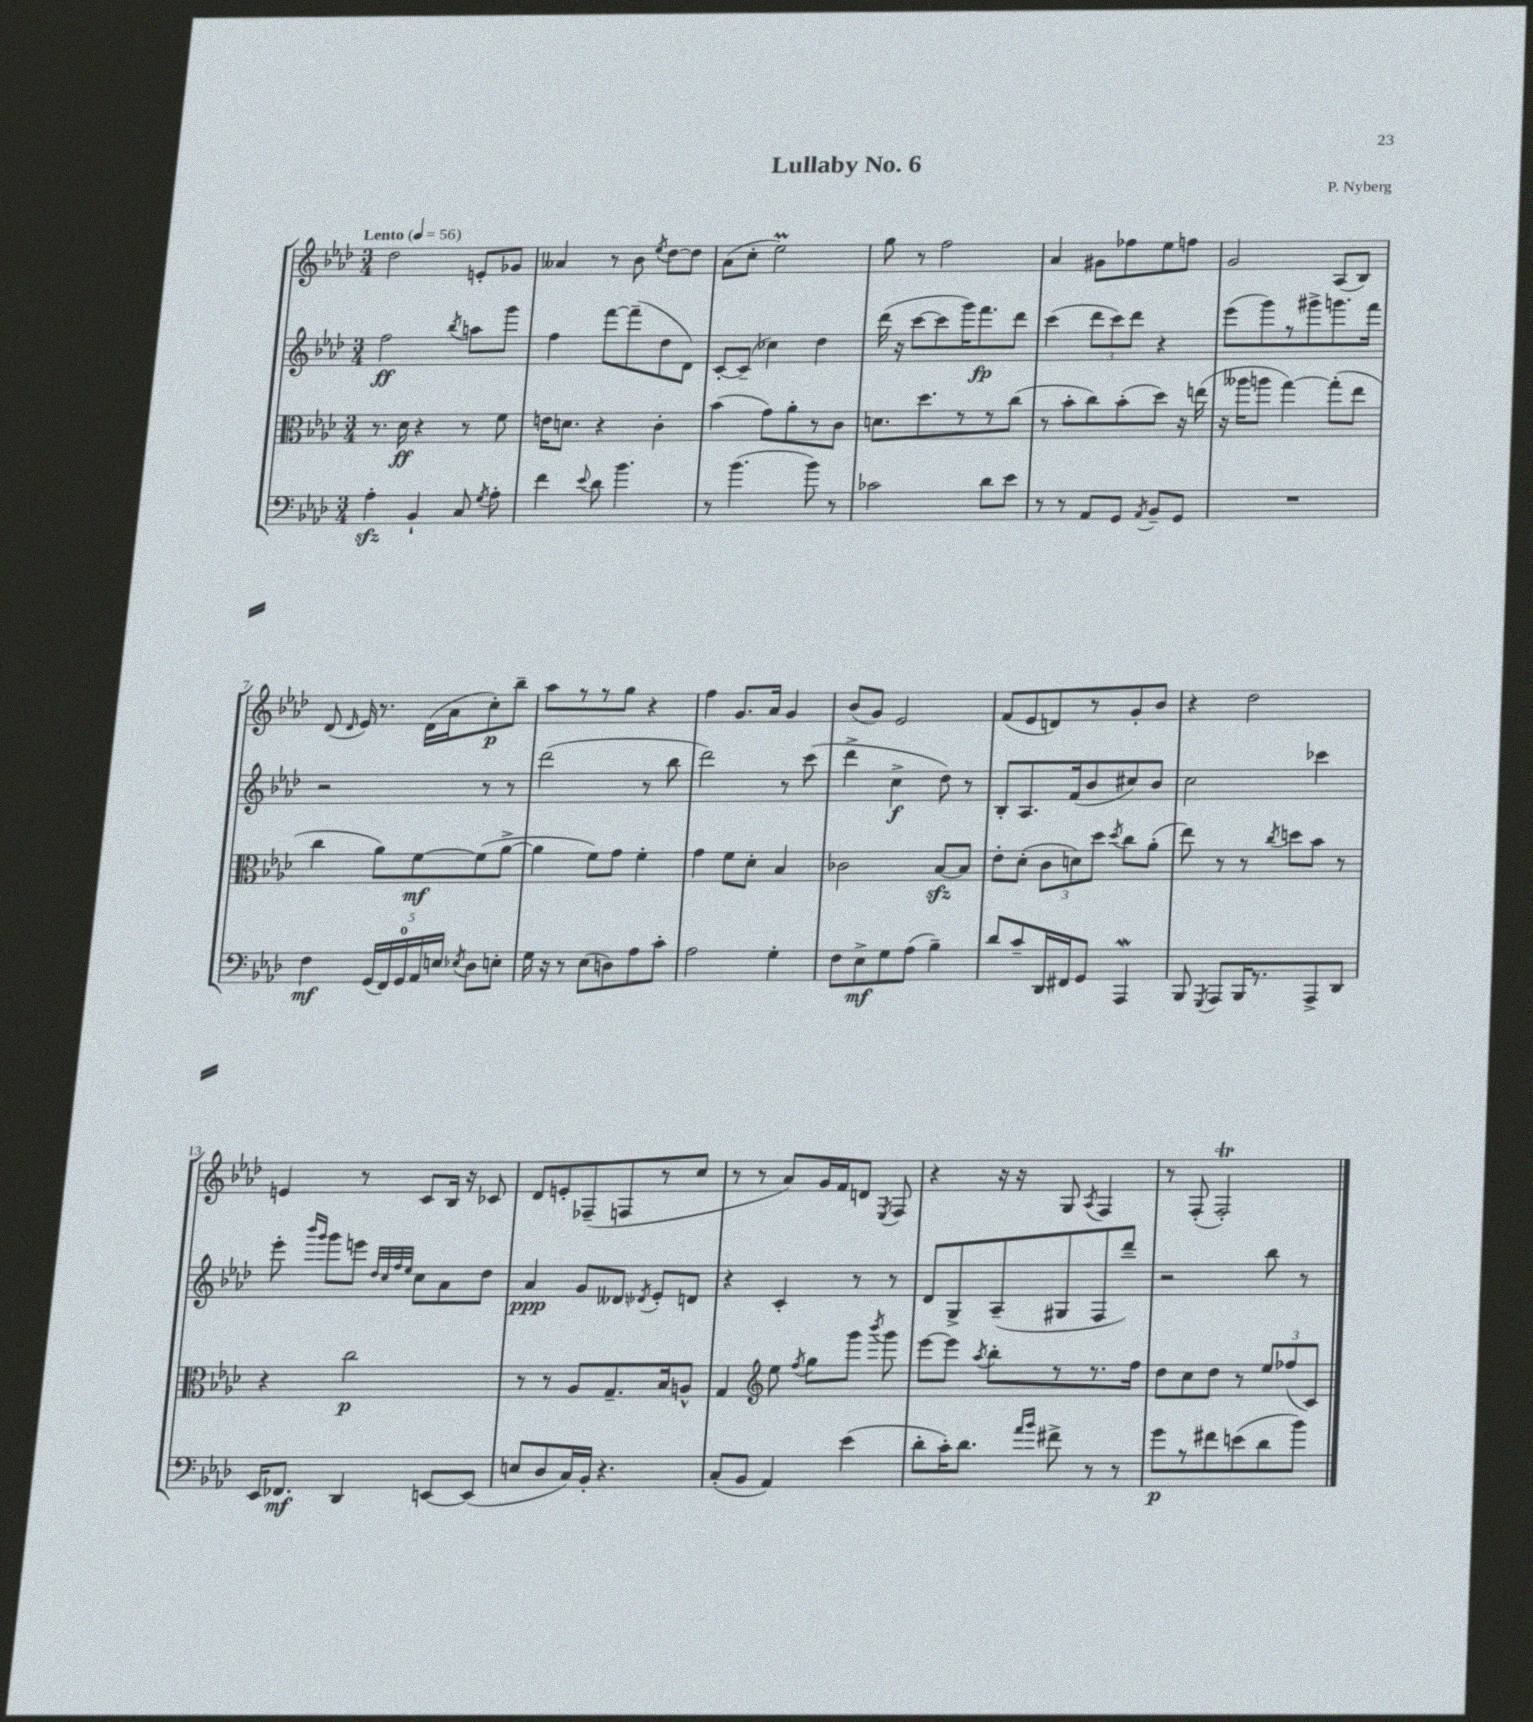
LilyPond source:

\header { title = "Lullaby No. 6" composer = "P. Nyberg" }
<<
\new StaffGroup <<
\new Staff = "s0" {
    \clef treble \key aes \major \numericTimeSignature \time 3/4 \tempo "Lento" 4 = 56
    \autoBeamOff des''2 e'8[-. ges'8] |
    aeses'4 r8 bes'8 \acciaccatura { ees''8 } des''8[~ des''8] |
    aes'8[( c''8]-. ees''2\prall) |
    g''8 r8 f''2 |
    aes'4 gis'8[ fes''8 ees''8 f''8] |
    g'2 aes8[( bes8]) |
    des'8( \grace { des'16 } ees'16) r8. des'16[( aes'16 c''8-.\p) bes''8]-- |
    aes''8[ r8 r8 g''8] r4 |
    f''4 g'8.[ aes'16] g'4 |
    bes'8[( g'8]) ees'2 |
    f'8[( ees'8 d'8) r8 g'8-. bes'8] |
    r4 des''2 |
    e'4 r8 c'8[ bes16] r16 ces'8 |
    des'8[ e'8-. fes8--( f8 r8 c''8] |
    r8 r8 aes'8[) g'16 f'16 d'8] \acciaccatura { ees8 } f8 |
    r4 r16 r16 g8 \acciaccatura { aes8 } f4 |
    r8 f8-.( f2-.\trill) \bar "|." |
}
\new Staff = "s1" {
    \clef treble \key aes \major \numericTimeSignature \time 3/4
    \autoBeamOff f''2\ff \acciaccatura { bes''8 } a''8[ g'''8] |
    f''4 f'''8[~ f'''8--( des''8 des'8]) |
    c'8[~-. c'8]--( ces''4) des''4 |
    des'''16( r16 c'''8[~ c'''8 g'''16) f'''8.\fp des'''8] |
    c'''4( \tuplet 3/2 { des'''8[ c'''8) des'''8] } r4 |
    ees'''8[( g'''8) r8 gis'''8-> g'''8. f'''16] |
    r2 r8 r8 |
    des'''2( r8 bes''8 |
    des'''2) r8 c'''8( |
    des'''4-> c''4->\f des''8) r8 |
    bes8[-. aes8. f'16( bes'8 cis''8) bes'8] |
    c''2 ces'''4 |
    ees'''8-. \grace { bes'''16[ g'''16] } g'''8[ e'''8] \grace { des''32[ c''32 f''32 ees''32] } c''8[ aes'8 des''8] |
    aes'4\ppp g'8[ deses'8] \acciaccatura { des'8 } ees'8[-. d'8] |
    r4 c'4-. r8 r8 |
    des'8[ g8-> aes8--( gis8 f8 des'''8]--) |
    r2 bes''8 r8 \bar "|." |
}
\new Staff = "s2" {
    \clef alto \key aes \major \numericTimeSignature \time 3/4
    \autoBeamOff r8. des'16\ff r4 r8 f'8 |
    e'16[ d'8.] r4 c'4-. |
    bes'4( g'8[) aes'8-. r8 c'8] |
    d'8.[ des''8. r8 r8 c''8]( |
    r8 bes'8[-. c''8) bes'8-.( des''8]) r16 e''16( |
    r16 aeses''16[ a''8] g''4~) g''8[-.( ees''8] |
    c''4 aes'8[) f'8~\mf f'8( aes'8]~-> |
    aes'4 f'8[) g'8] f'4-. |
    g'4 f'8[ des'8]-. bes4 |
    ces'2 bes8[~\sfz bes8] |
    ees'8[-. des'8]-.( \tuplet 3/2 { c'8[ d'8) des''8] } \acciaccatura { des''8 } c''8[ aes'8]-.( |
    ees''8) r8 r8 \acciaccatura { c''8 } d''8[ bes'8] r8 |
    r4 c''2\p |
    r8 r8 aes8[ g8.-- bes16 a8]-^ |
    g4 \clef treble ees''8 \acciaccatura { f''8 } g''8[ g'''8] \acciaccatura { bes'''8 } g'''8 |
    ees'''8[~ ees'''8] \acciaccatura { aes''8 } bes''8[-. r8 r8. f''16] |
    des''8[ c''8 des''8] r8 \tuplet 3/2 { ees''8[ fes''8( c'8]) } \bar "|." |
}
\new Staff = "s3" {
    \clef bass \key aes \major \numericTimeSignature \time 3/4
    \autoBeamOff aes4-.\sfz bes,4-! c8 \acciaccatura { g8 } aes8-. |
    f'4 \appoggiatura { ees'8 } des'8 bes'4. |
    r8 bes'4.( bes'8) r8 |
    ces'2 des'8[ ees'8] |
    r8 r8 aes,8[ g,8] \acciaccatura { aes,8 } bes,8[-- g,8] |
    R2. |
    f4\mf \tuplet 5/4 { g,16[( f,16) g,16-0 aes,16 e16] } \acciaccatura { ees8 } des8[ e8]-. |
    g16 r16 r8 ees8[( d8) aes8 c'8]-. |
    aes2 g4-. |
    f8[ ees8->\mf g8 aes8]( bes4--) |
    des'8[ c'8-- des,16 fis,16 g,8] aes,,4\mordent |
    bes,,8 \acciaccatura { g,,8 } aes,,8[ bes,,16 r8. aes,,8-> des,8] |
    ees,16[ fes,8.]\mf des,4 e,8[~ e,8]( |
    e8[ des8 c16) bes,16]-. r4. |
    c8[-.( bes,8] aes,4) ees'4( |
    des'8[-. c'16-.) des'8.] \grace { aes'16[ bes'16] } fis'8-> r8 r8 |
    g'8[\p r8 fis'8 e'8( des'8 bes'8]) \bar "|." |
}
>>
>>
